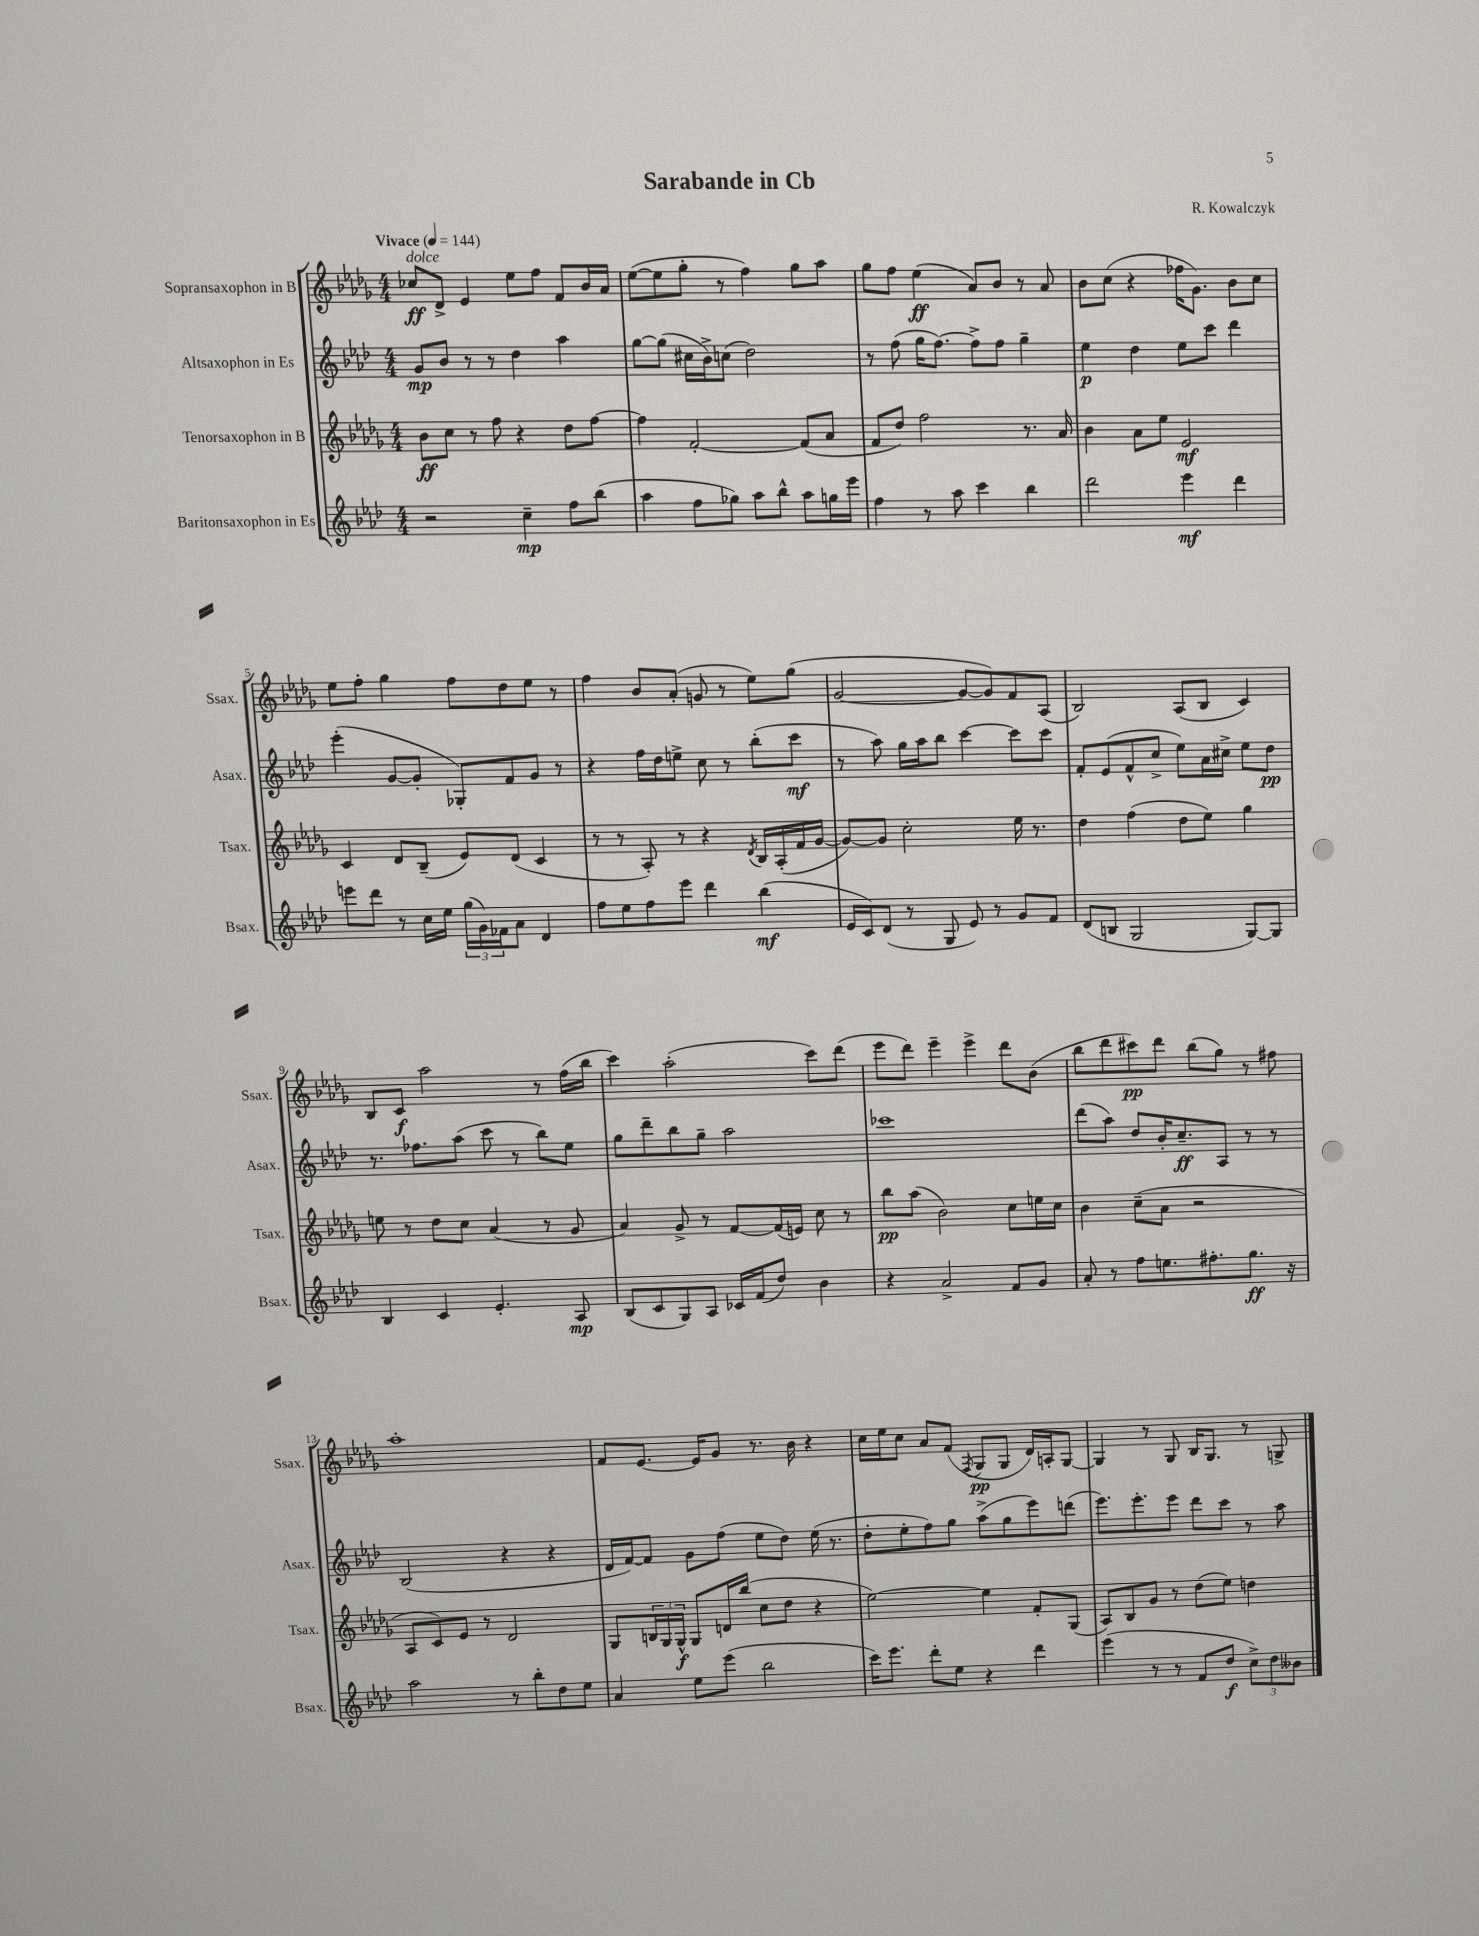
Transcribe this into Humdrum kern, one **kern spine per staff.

**kern	**dynam	**kern	**dynam	**kern	**dynam	**kern	**dynam
*part4	*part4	*part3	*part3	*part2	*part2	*part1	*part1
*staff4	*staff4	*staff3	*staff3	*staff2	*staff2	*staff1	*staff1
*I"Baritonsaxophon in Es	*	*I"Tenorsaxophon in B	*	*I"Altsaxophon in Es	*	*I"Sopransaxophon in B	*
*I'Bsax.	*	*I'Tsax.	*	*I'Asax.	*	*I'Ssax.	*
*clefG2	*	*clefG2	*	*clefG2	*	*clefG2	*
*k[b-e-a-d-]	*	*k[b-e-a-d-g-]	*	*k[b-e-a-d-]	*	*k[b-e-a-d-g-]	*
*M4/4	*	*M4/4	*	*M4/4	*	*M4/4	*
*MM144	*	*MM144	*	*MM144	*	*MM144	*
=1	=1	=1	=1	=1	=1	=1	=1
!	!	!	!	!	!	!LO:TX:a:B:t=Vivace	!
!	!	!	!	!	!	!LO:TX:a:i:t=dolce	!
2r	.	8b-\L	ff	8g/L	mp	8cc-X/L	ff
.	.	8cc\J	.	8b-/J	.	8d-^/J	.
.	.	8r	.	8r	.	4e-/	.
.	.	8ff\	.	8r	.	.	.
4cc~\	mp	4r	.	4dd-\	.	8ee-\L	.
.	.	.	.	.	.	8ff\J	.
8ff\L	.	8dd-\L	.	4aa-\	.	8f/L	.
(8bb-\J	.	[8ff\J	.	.	.	16b-/L	.
.	.	.	.	.	.	16a-/JJ	.
=2	=2	=2	=2	=2	=2	=2	=2
4aa-\	.	4ff\]	.	[8gg\L	.	([8ee-\L	.
.	.	.	.	(8gg\J]	.	8ee-\]	.
8ff\L	.	[2f'/	.	16cc#X\LL	.	8gg-'\J	.
.	.	.	.	16b-^\J)	.	.	.
8gg-X\J)	.	.	.	(8ccn\J	.	8r	.
8aa-\L	.	.	.	2dd-\)	.	4ff\)	.
8bb-^^\J	.	.	.	.	.	.	.
8aa-\L	.	(8f/L]	.	.	.	8gg-\L	.
16ggn\L	.	8a-/J	.	.	.	8aa-\J	.
16eee-\JJ	.	.	.	.	.	.	.
=3	=3	=3	=3	=3	=3	=3	=3
4ff\	.	8f/L	.	8r	.	8gg-\L	.
.	.	8dd-/J)	.	(8ff\	.	8ff\J	.
8r	.	2ff\	.	16gg\KL	.	(4ee-\	ff
.	.	.	.	[8.ff\J)	.	.	.
8aa-\	.	.	.	.	.	.	.
4ccc\	.	.	.	8ff^\L]	.	8a-/L)	.
.	.	.	.	8ff\J	.	8b-/J	.
4bb-\	.	8.r	.	4gg~\	.	8r	.
.	.	.	.	.	.	8a-/	.
.	.	16a-/	.	.	.	.	.
=4	=4	=4	=4	=4	=4	=4	=4
2ddd-\	.	4b-\	.	4ee-\	p	8b-\L	.
.	.	.	.	.	.	(8cc\J	.
.	.	8a-\L	.	4dd-\	.	4r	.
.	.	8ee-\J	.	.	.	.	.
4eee-\	mf	2e-/	mf	8ee-\L	.	16ff-X\KL	.
.	.	.	.	.	.	8.g-\J)	.
.	.	.	.	8ccc\J	.	.	.
4ddd-\	.	.	.	4ddd-\	.	8b-\L	.
.	.	.	.	.	.	8cc\J	.
!!LO:LB:g=z
=5	=5	=5	=5	=5	=5	=5	=5
8eeen\L	.	4c/	.	(4eee-'\	.	8ee-\L	.
8ddd-\J	.	.	.	.	.	8ff'\J	.
8r	.	8d-/L	.	[8g/L	.	4gg-\	.
16cc\LL	.	(8B-~/J	.	8g'/J]	.	.	.
16ee-\JJ	.	.	.	.	.	.	.
(24gg\LL	.	8e-/L)	.	8G-X'/L)	.	8ff\L	.
24g\)	.	.	.	.	.	.	.
24f-X\J	.	.	.	.	.	.	.
8a-\J	.	(8d-/J	.	8f/	.	8dd-\	.
4d-/	.	4c/	.	8g/J	.	8ee-\J	.
.	.	.	.	8r	.	8r	.
=6	=6	=6	=6	=6	=6	=6	=6
8ff\L	.	8r	.	4r	.	4ff\	.
8ee-\	.	8r	.	.	.	.	.
8ff\	.	8A-'/)	.	16ff\LL	.	8b-/L	.
.	.	.	.	16dd-\J	.	.	.
8eee-\J	.	8r	.	8een^\J	.	(8a-'/J	.
4ddd-\	.	4r	.	8cc\	.	8gn/	.
.	.	.	.	8r	.	8r	.
.	.	8qd-/	.	.	.	.	.
(4bb-\	mf	16B-/LL	.	(8bb-'\L	.	8ee-\L)	.
.	.	(16A-'/	.	.	.	.	.
.	.	16f/	.	8ccc\J	mf	(8gg-\J	.
.	.	[16g-/JJ	.	.	.	.	.
=7	=7	=7	=7	=7	=7	=7	=7
16e-/LL	.	8g-/L_)	.	8r	.	[2g-/	.
16c/J)	.	.	.	.	.	.	.
(8d-/J	.	8g-/J]	.	8aa-\)	.	.	.
8r	.	2cc'\	.	16gg\LL	.	.	.
.	.	.	.	16aa-\J	.	.	.
8G/	.	.	.	8bb-\J	.	.	.
8e-/)	.	.	.	[4ccc\	.	8g-/L_	.
8r	.	.	.	.	.	8g-/])	.
8g/L	.	16ee-\	.	8ccc\L]	.	8f/	.
.	.	8.r	.	.	.	.	.
8f/J	.	.	.	8ccc\J	.	(8A-/J	.
=8	=8	=8	=8	=8	=8	=8	=8
(8d-/L	.	4dd-\	.	8f'/L	.	2B-/)	.
8Bn/J	.	.	.	(8e-/	.	.	.
2G/	.	(4ff\	.	8f^^/	.	.	.
.	.	.	.	8cc^/J	.	.	.
.	.	8dd-\L	.	8ee-\L)	.	(8A-/L	.
.	.	8ee-\J)	.	16a-\L	.	8B-/J	.
.	.	.	.	16cc#X^\JJ	.	.	.
[8G/L)	.	4gg-\	.	8ee-\L	.	4c/)	.
8G/J]	.	.	.	8dd-\J	pp	.	.
!!LO:LB:g=z
=9	=9	=9	=9	=9	=9	=9	=9
4B-/	.	8een\	.	8.r	.	8B-/L	.
.	.	8r	.	.	.	8c/J	f
.	.	.	.	8.ff-X\L	.	.	.
4c/	.	8dd-\L	.	.	.	2aa-\	.
.	.	8cc\J	.	(8aa-\J	.	.	.
4.e-'/	.	(4a-/	.	8ccc\	.	.	.
.	.	.	.	8r	.	.	.
.	.	8r	.	8bb-\L)	.	8r	.
8A-/	mp	8g-/	.	8ee-\J	.	(16ff\LL	.
.	.	.	.	.	.	16bb-\JJ	.
=10	=10	=10	=10	=10	=10	=10	=10
(8B-/L	.	4a-/)	.	8gg\L	.	4ccc\)	.
8c/	.	.	.	8ddd-~\	.	.	.
8G/)	.	8g-^/	.	8bb-\	.	(2aa-'\	.
8A-/J	.	8r	.	8gg~\J	.	.	.
16c-X/LL	.	[8f/L	.	2aa-\	.	.	.
(16f/J	.	.	.	.	.	.	.
8dd-/J)	.	(16f/L]	.	.	.	.	.
.	.	16en/JJ)	.	.	.	.	.
4b-\	.	8cc\	.	.	.	8ccc\L)	.
.	.	8r	.	.	.	(8ddd-\J	.
=11	=11	=11	=11	=11	=11	=11	=11
4r	.	8bb-\L	pp	1ccc-X	.	8eee-\L	.
.	.	(8aa-\J	.	.	.	8ddd-\J)	.
2a-^/	.	2b-\)	.	.	.	4eee-~\	.
.	.	.	.	.	.	4eee-^\	.
8f/L	.	8cc\L	.	.	.	8ddd-\L	.
8g/J	.	16een\L	.	.	.	(8b-\J	.
.	.	16cc\JJ	.	.	.	.	.
=12	=12	=12	=12	=12	=12	=12	=12
8a-'/	.	4b-\	.	(8ddd-\L	.	8bb-\L	.
8r	.	.	.	8aa-\J)	.	8ddd-\	.
8ff\L	.	(8cc~\L	.	8dd-/L	.	8ccc#X\)	pp
8.een\	.	8a-\J	.	16b-'/K	.	8ddd-\J	.
.	.	.	.	8.cc~/	ff	.	.
.	.	2r	.	.	.	(8bb-\L	.
8.ff#X'\	.	.	.	.	.	.	.
.	.	.	.	8A-/J	.	8gg-\J)	.
8.gg\J	ff	.	.	8r	.	8r	.
.	.	.	.	8r	.	8ff#X\	.
16r	.	.	.	.	.	.	.
!!LO:LB:g=z
=13	=13	=13	=13	=13	=13	=13	=13
2aa-\	.	8A-/L	.	(2B-/	.	1aa-'	.
.	.	8c/)	.	.	.	.	.
.	.	8e-/J	.	.	.	.	.
.	.	8r	.	.	.	.	.
8r	.	2d-/	.	4r	.	.	.
8bb-'\L	.	.	.	.	.	.	.
8dd-\	.	.	.	4r	.	.	.
8ee-\J	.	.	.	.	.	.	.
=14	=14	=14	=14	=14	=14	=14	=14
4a-/	.	8G-/L	.	16d-/LL	.	8f/L	.
.	.	.	.	[16f/J)	.	.	.
.	.	24Bn/L	.	8f/J]	.	[8.e-/J	.
.	.	24G-/	.	.	.	.	.
.	.	24G-^^/JJ	f	.	.	.	.
8ee-\L	.	8G-/L	.	8g\L	.	.	.
.	.	.	.	.	.	16e-/KL]	.
(8eee-\J	.	16dn/L	.	(8ff\J	.	8g-/J	.
.	.	(16bb-/JJ	.	.	.	.	.
2bb-\	.	8cc\L	.	8ee-\L	.	8.r	.
.	.	8dd-\J	.	8dd-\J)	.	.	.
.	.	.	.	.	.	16b-\	.
.	.	4r	.	(16ee-\	.	4r	.
.	.	.	.	8.r	.	.	.
=15	=15	=15	=15	=15	=15	=15	=15
16ccc\KL)	.	[2ee-\)	.	8dd-'\L	.	16cc\LL	.
8.eee-\J	.	.	.	.	.	16ee-\J	.
.	.	.	.	8ee-'\	.	8cc\J	.
8ddd-'\L	.	.	.	8ff\)	.	8a-/L	.
8ee-\J	.	.	.	8gg\J	.	(8f/J	.
.	.	.	.	.	.	8qF/	.
4r	.	4ee-\]	.	(8aa-^\L	.	8G-/L	pp
.	.	.	.	8gg\	.	8G-/J	.
4ddd-\	.	8f'/L	.	8eee-\)	.	16d-/LL)	.
.	.	.	.	.	.	16An'/J	.
.	.	(8G-/J	.	(8dddn\J	.	[8G-/J	.
=16	=16	=16	=16	=16	=16	=16	=16
(4eee-\	.	8A-/L)	.	8.eee-\L)	.	4G-/]	.
.	.	8B-/	.	.	.	.	.
.	.	.	.	8.eee-'\	.	.	.
8r	.	8g-/J	.	.	.	8r	.
8r	.	8r	.	8eee-\J	.	8G-/	.
8f/L	.	(8dd-\L	.	8ddd-\L	.	16B-/KL	.
.	.	.	.	.	.	8.G-/J	.
8dd-/J	f	8ee-\J)	.	8ccc\J	.	.	.
12cc^\L)	.	4ddn\	.	8r	.	8r	.
12dd-\	.	.	.	.	.	.	.
.	.	.	.	8aa-\	.	8Gn^/	.
12b--X\J	.	.	.	.	.	.	.
==	==	==	==	==	==	==	==
*-	*-	*-	*-	*-	*-	*-	*-
